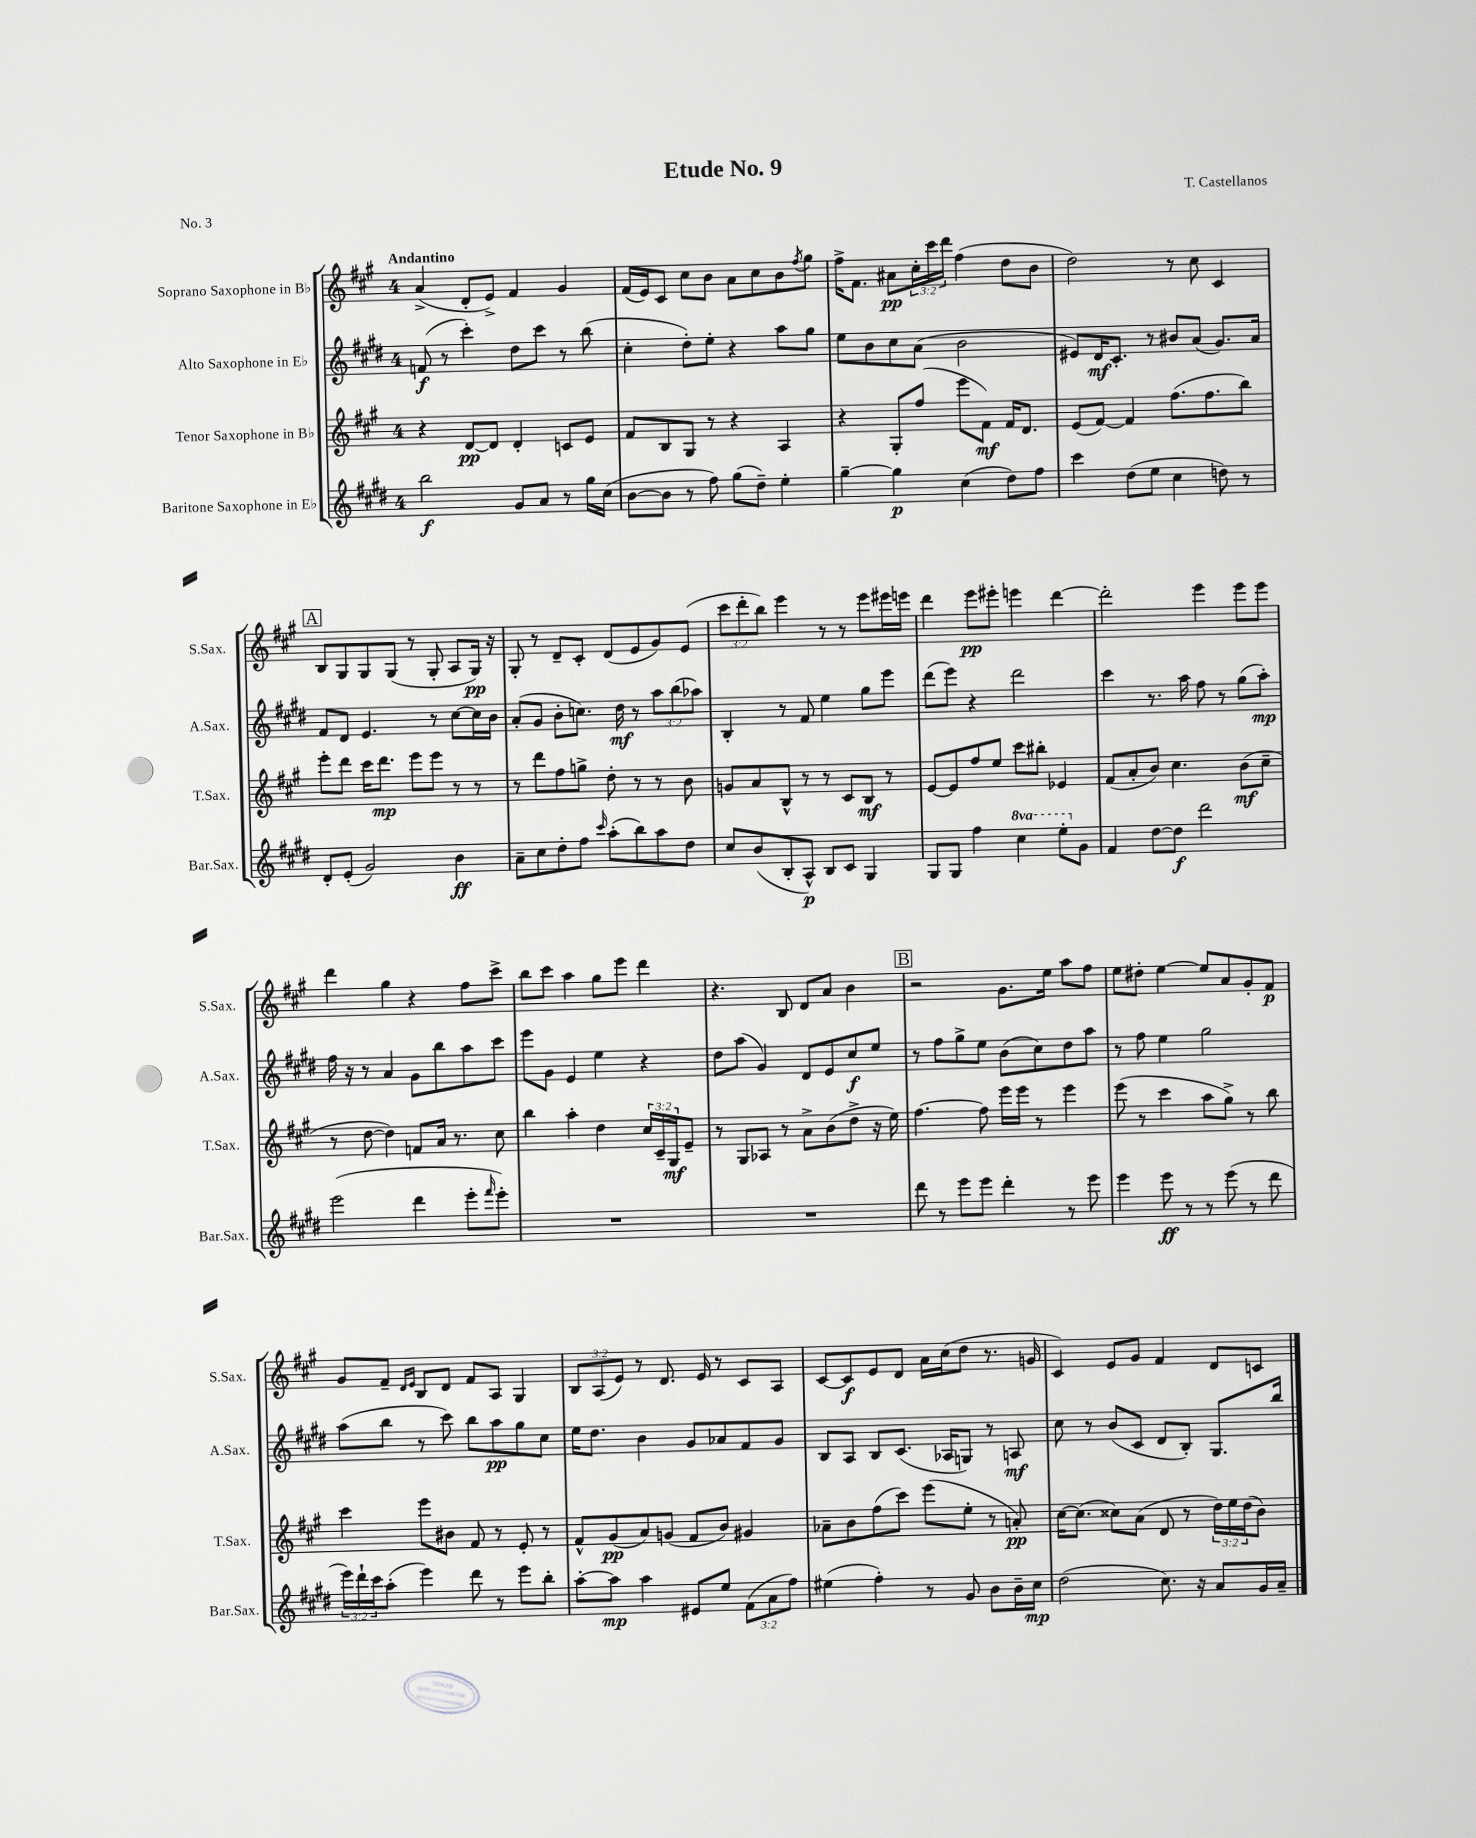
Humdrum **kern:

**kern	**kern	**kern	**kern
*staff4	*staff3	*staff2	*staff1
*clefG2	*clefG2	*clefG2	*clefG2
*k[f#c#g#d#]	*k[f#c#g#]	*k[f#c#g#d#]	*k[f#c#g#]
*M4/4	*M4/4	*M4/4	*M4/4
2bb	4r	(8f	(4a^
.	.	8r	.
.	[8d	4ccc#')	8d'
.	8d]	.	8e^)
8g#	4d'	8dd#	4f#
8a	.	8ccc#	.
8r	8c	8r	4g#
16gg#	8e	(8bb	.
(16cc#	.	.	.
=	=	=	=
[8b	8f#	4cc#'	(16f#
.	.	.	16e)
8b]	8B	.	8c#
8r	8G#	8dd#')	8cc#
8ff#)	8r	8ee'	8b
(8gg#	4r	4r	8a
8dd#~)	.	.	8cc#
4ee'	4A	8aa	8b
.	.	.	8qff#
.	.	8gg#	8gg#
=	=	=	=
[4gg#~	4r	8ee	16ff#^
.	.	.	8.f#
.	.	8b	.
4gg#]	8G#'	8cc#	8a#
.	(8ff#	(8a	24cc#'
.	.	.	24ccc#
.	.	.	24ddd
(4cc#	8eee	2b	(4ff#
.	8f#)	.	.
8dd#)	16f#	.	8dd
.	8.d	.	.
8ff#	.	.	8b
=	=	=	=
4ccc#	(8e	8e#)	2dd)
.	[8f#)	16d#	.
.	.	8.c#'	.
(8dd#	4f#]	.	.
8ee	.	8r	.
4cc#	(8.ff#	8b#	8r
.	.	(8a	8cc#
.	8.ff#	.	.
8dd)	.	8.g#)	4c#
8r	8bb)	.	.
.	.	16a	.
=	=	=	=
8d#'	8eee'	8f#	8B
(8e'	8ddd	8d#	8G#
2g#)	16ccc#	4.e	8G#
.	8.ddd	.	.
.	.	.	(8G#
.	8eee	.	8r
.	8eee	8r	8G#'
4b	8r	[8cc#	8A
.	8r	16cc#]	16G#)
.	.	16b	16r
=	=	=	=
8a~	8r	(8a'	8G#'
8cc#	8ddd	8g#	8r
8dd#'	8ff#	8b'	8d~
8ff#	8gg^	8.cc)	8c#'
16qqccc#	.	.	.
(8aa'	8dd'	.	(8d
.	.	16dd#	.
8bb)	8r	8r	8e
8aa	8r	12aa	8g#)
.	.	(12bb	.
8dd#	8b	.	(8e
.	.	12aa-)	.
=	=	=	=
8cc#	8g	4B'	12ccc#
.	.	.	12ddd'
(8b	8a	.	.
.	.	.	12bb)
8B'	8B^^	8r	4eee
8A^^)	8r	8f#	.
8B	8r	4ee	8r
8c#	8c#	.	8r
4G#	8B	8gg#	8eee
.	8r	8eee	16eee#
.	.	.	16eee
=	=	=	=
8G#	[8e	(8ddd#	4ddd
8G#	8e]	8eee)	.
4ff#	8ff#	4r	8eee
.	8ee	.	8eee#'
4ccc#	8ccc#	2ddd#	4eee
.	8bb#'	.	.
8eee'	4e-	.	[4ddd
8g#	.	.	.
=	=	=	=
4f#	(8f#	4ccc#	2ddd']
.	8a'	.	.
[8dd#	8b)	8.r	.
8dd#]	4.cc#	.	.
.	.	16aa	.
2ddd#	.	8ff#	4eee
.	.	8r	.
.	(8b	(8gg#	8eee
.	8cc#~	8aa')	8eee
=	=	=	=
(2eee	8r	16ff#	4ddd
.	.	16r	.
.	[8dd	8r	.
.	4dd])	4a	4gg#
4ddd#	8f	8g#	4r
.	16a	8bb	.
.	8.r	.	.
8eee'	.	8aa	8ff#
16qqfff#	.	.	.
8eee')	8cc#	8ccc#	8ccc#^
=	=	=	=
1r	4bb	8eee	8bb
.	.	8g#	8ccc#
.	4aa'	4e	4aa
.	4dd	4ee	8gg#
.	.	.	8eee
.	24cc#	4r	4ddd
.	24c#~	.	.
.	24G#	.	.
.	8e~	.	.
=	=	=	=
1r	8r	8dd#	4.r
.	8G#	(8aa	.
.	8A-	4g#)	.
.	8r	.	8B
.	8a^	8d#	8d
.	(8b	8e	8a
.	8dd^	8cc#	4b
.	16r	8ee	.
.	16ee)	.	.
=	=	=	=
8ddd#	[4.ff#	8r	2r
8r	.	8ff#	.
8eee	.	8gg#^	.
8eee	8ff#]	8ee	.
4ddd#'	16eee	(8b	8.g#
.	16eee	.	.
.	8r	8cc#)	.
.	.	.	16ee
8r	4eee	8dd#	8aa
8eee	.	8aa	8ff#
=	=	=	=
4eee	(8eee	8r	8ee
.	8r	8ff#	8dd#'
8eee	4ccc#	4ee	[4ee
8r	.	.	.
8r	8aa	2gg#	8ee]
(8eee	8gg#^)	.	8a
8r	8r	.	8g#'
8ddd#	8bb	.	8f#
=	=	=	=
24eee)	4ccc#	(8aa	8g#
24ddd#`	.	.	.
24ccc#	.	.	.
(8aa'	.	8bb	8f#~
.	.	.	16qqd
.	.	.	16qqe
4eee)	8eee	8r	8B
.	8b#	8ccc#)	8d
8ddd#	8f#	8bb	8f#
8r	8r	8aa	8A
8eee	8e'	8gg#	4G#
8bb'	8r	8cc#	.
=	=	=	=
[8aa'	8f#^^	16ee	12B
.	.	8.dd#	.
.	.	.	(12A
8aa]	(8g#	.	.
.	.	.	12e)
4aa	8a)	4b	8r
.	(8g	.	8.d
8e#	8f#	8g#	.
.	.	.	16e
8ee	8b)	8a-	8r
(12f#	4g#	8f#	8c#
12a	.	.	.
.	.	8g#	8A
12ff#)	.	.	.
=	=	=	=
(4ee#	8a-~	8B	[8c#
.	8b	8A	8c#]
4ff#')	(8ff#	8B	8e
.	8ccc#)	(8.c#	8d
8r	(8eee	.	16a
.	.	16A-	(16cc#
8g#	8ee'	8G)	8dd
8b	8r	8r	8.r
16b~	8a')	8A	.
16cc#	.	.	16g
=	=	=	=
(2dd#	[16cc#	8cc#	4c#)
.	(8.cc#]	.	.
.	.	8r	.
.	8cc##)	(8b	8e
.	(8a	8c#	8g#
8.cc#)	8d	8d#	4f#
.	8r	8B')	.
16r	.	.	.
8a	24dd)	8.G#	8d
.	24ee	.	.
.	(24dd	.	.
16g#	8b)	.	8c
16a~	.	16bb	.
==	==	==	==
*-	*-	*-	*-
